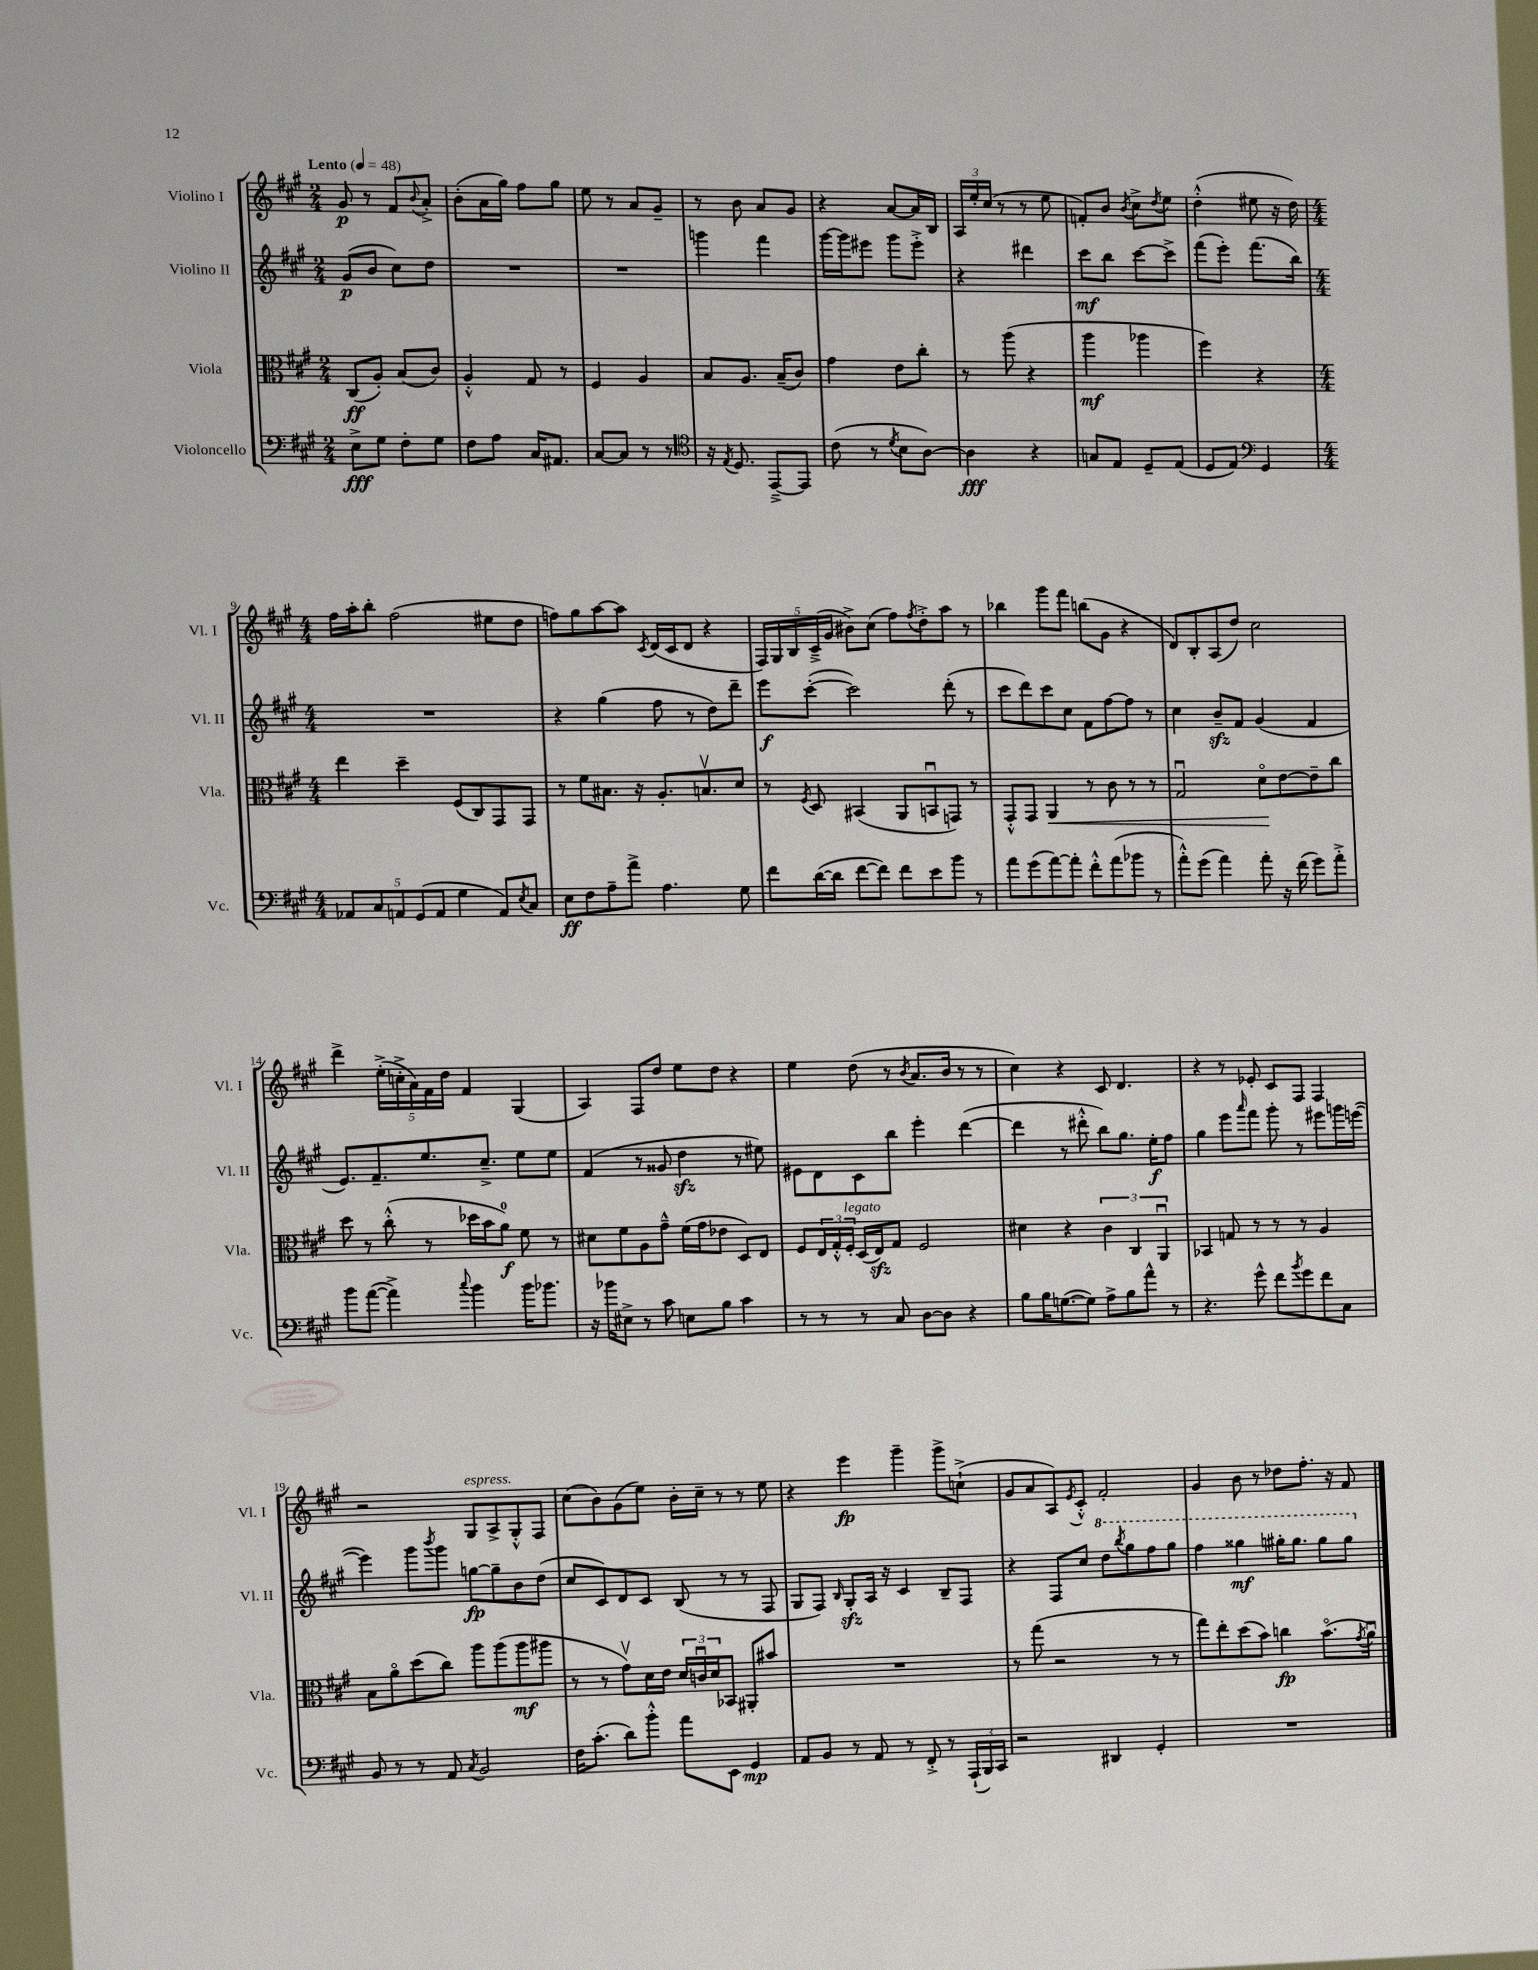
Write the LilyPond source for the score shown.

<<
\new StaffGroup <<
\new Staff = "s0" \with { instrumentName = "Violino I" shortInstrumentName = "Vl. I" } {
    \clef treble \key a \major \numericTimeSignature \time 2/4 \tempo "Lento" 4 = 48
    gis'8\p r8 fis'8 \appoggiatura { b'8 } a'8-.-> |
    b'8-.( a'16 gis''16) fis''8 gis''8 |
    e''8 r8 a'8 gis'8-- |
    r8 b'8 a'8 gis'8 |
    r4 a'8~ a'16 b16 |
    \tuplet 3/2 { a16 e''16-. cis''16( } r8 r8 e''8 |
    f'8-.) b'8 \acciaccatura { b'8 } cis''8-> \acciaccatura { d''8 } e''8 |
    d''4-.-^( eis''8 r16 d''16) |
    \numericTimeSignature \time 4/4 fis''16 a''16-. b''8-. fis''2( eis''8 d''8 |
    f''8) gis''8 a''8~ a''8 \acciaccatura { cis'8 } d'16( cis'16 d'8 r4 |
    \tuplet 5/4 { fis16) gis16 b16 cis'16--->( gis'16 } bis'8->) cis''8( fis''8) \acciaccatura { fis''8 } d''8-.-> a''8 r8 |
    bes''4 gis'''8 fis'''8 b''8( gis'8 r4 |
    d'8) b8-. a8( d''8) cis''2 |
    d'''4-> \tuplet 5/4 { e''16-.->( c''16-.-> a'16) fis'16 d''16 } fis'4 gis4( |
    a4) fis8 d''8 e''8 d''8 r4 |
    e''4 d''8( r8 \acciaccatura { b'8 } a'8. b'16 r8 r8 |
    cis''4) r4 cis'8 d'4. |
    r4 r8 ees'8-. cis'8 fis8 fis4 |
    r2 gis8^\markup { \italic "espress." } a8-> gis8-.-^ fis8 |
    cis''8( b'8) gis'8( e''8) b'16-. cis''16-- r8 r8 e''8 |
    r4 e'''4\fp gis'''4-- gis'''8-> c''8-!->( |
    gis'8 a'8 a8) \acciaccatura { e'8 } cis'8-.-^ fis'2-. |
    gis'4 b'8 r8 des''8 fis''8.-. r16 fis'8 \bar "|." |
}
\new Staff = "s1" \with { instrumentName = "Violino II" shortInstrumentName = "Vl. II" } {
    \clef treble \key a \major \numericTimeSignature \time 2/4
    gis'8\p( b'8 cis''8) d''8 |
    R2 |
    R2 |
    g'''4 fis'''4 |
    gis'''16~ gis'''16 eis'''8 gis'''8 eis'''8-.-> |
    r4 dis'''4 |
    cis'''8\mf b''8 cis'''8~ cis'''8-> |
    fis'''8( e'''8-.) fis'''8.( b''16) |
    \numericTimeSignature \time 4/4 R1 |
    r4 gis''4( fis''8 r8 d''8) d'''8-- |
    e'''8\f cis'''8~-.( cis'''2) d'''8-.( r8 |
    cis'''8 d'''8) cis'''8 cis''8 fis'8 fis''8~ fis''8 r8 |
    cis''4 b'8--\sfz fis'8 gis'4( fis'4 |
    e'8.) fis'8.-- e''8. cis''8.---> e''8 e''8 |
    fis'4( r8 gisis'8 d''4\sfz r8 eis''8) |
    eis'8 d'8 cis'8 b''8 e'''4-. d'''4~( |
    d'''4 r8 dis'''8-.-^ b''8) gis''8. e''16-.\f fis''8 |
    gis''4 e'''8 \grace { a'''16 } fis'''8 gis'''8-. r8 eis'''8 g'''16 e'''16~( |
    e'''4) gis'''8 \acciaccatura { b'''8 } gis'''8 g''8~\fp g''8-- b'8 d''8( |
    cis''8 cis'8) d'8 cis'8 b8( r8 r8 fis8 |
    gis8 fis8) \grace { b16 } gis8-.\sfz a16 r16 cis'4 b8-- fis8 |
    r4 fis8 cis''8 \ottava #1 d'''8 \acciaccatura { b'''8 } gis'''8 fis'''8 gis'''8 |
    fis'''4 gisis'''4\mf gis'''16-. gis'''8. gis'''8 gis'''8 \ottava #0 \bar "|." |
}
\new Staff = "s2" \with { instrumentName = "Viola" shortInstrumentName = "Vla." } {
    \clef alto \key a \major \numericTimeSignature \time 2/4
    cis8\ff( a8-.) b8( cis'8) |
    a4-.-^ gis8 r8 |
    fis4 a4 |
    b8 a8. b16--( cis'8) |
    gis'4 e'8 cis''8-. |
    r8 a''8( r4 |
    a''4\mf aes''4 |
    fis''4) r4 |
    \numericTimeSignature \time 4/4 e''4 d''4-- fis8( cis8) gis,8 gis,8 |
    r8 fis'8 bis8. r16 a8.-. b8.\upbow d'8 |
    r8 \acciaccatura { fis8 } d8 bis,4( a,8 b,8\downbow g,8) r8 |
    gis,8-.-^ gis,8 a,4\< r8 cis'8 r8 r8 |
    gis2\downbow d'8\flageolet\! e'8~ e'8-- cis''8 |
    d''8 r8 cis''8-.-^( r8 des''16 b'16 a'8-0\f) fis'8 r8 |
    dis'8 fis'8 a8 gis'8---^ fis'16( gis'16 ees'8 d8) e8 |
    fis8 \tuplet 3/2 { e16 gis16-.-^ fis16-.^\markup { \italic "legato" } } d16( e16\sfz) gis8 fis2 |
    dis'4 r4 \tuplet 3/2 { cis'4 cis4 a,4\downbow } |
    bes,4 g8 r8 r8 r8 a4 |
    b8 a'8\flageolet d''8( cis''8) a''8 a''8( a''8\mf ais''8 |
    r8 r8 gis'8\upbow) d'16 e'16 \tuplet 3/2 { d'16 c'16\downbow d'16 } bes,8 ais,8-. bis'8 |
    R1 |
    r8 gis''8( r2 r8 r8 |
    gis''8) e''8-. d''8( b'8) c''4\fp b'8.\flageolet( \acciaccatura { gis'8 } a'16\downbow) \bar "|." |
}
\new Staff = "s3" \with { instrumentName = "Violoncello" shortInstrumentName = "Vc." } {
    \clef bass \key a \major \numericTimeSignature \time 2/4
    e8->\fff gis8 fis8-. gis8 |
    fis8 a8 cis16 ais,8. |
    cis8~ cis8 r8 r8 |
    \clef tenor r16 \acciaccatura { e8 } d8. e,8~---> e,8 |
    cis'8( r8 \acciaccatura { d'8 } b8 a8~) |
    a4\fff r4 |
    g8 e8 d8-- e8( |
    d8 e8) \clef bass gis,4 |
    \numericTimeSignature \time 4/4 \tuplet 5/4 { aes,8 cis8 a,8 gis,8( a,8 } gis4 a,8) \acciaccatura { e8 } cis8 |
    e8\ff fis8 a8-- a'8-> a4. gis8 |
    fis'8 d'16~( d'16 fis'8~ fis'8) fis'8 e'8 b'8 r8 |
    a'8 gis'8( a'8~) a'8-. fis'8-.-^ a'8( bes'8 r8 |
    a'8-.-^) gis'8( a'4) a'8-. r16 fis'16( gis'8) a'8-.-> |
    b'8 a'8~( a'4->) \appoggiatura { cis''8 } b'4 b'16 bes'8. |
    r16 bes'16 eis8-> r8 cis'8 e8 b8 cis'4 |
    r8 r8 r8 cis8 d8~ d8 r4 |
    b8 b16 g8.~( g8) a8-> b8 a'8-^ r8 |
    r4. gis'8-^ fis'8 \acciaccatura { b'8 } gis'8 fis'8 cis8 |
    b,8 r8 r8 a,8 \acciaccatura { cis8 } b,2 |
    fis16 cis'8.-.( d'8) b'8-.-^ a'8 e,8 gis,4\mp |
    a,8 b,8 r8 a,8 r8 fis,8-.-> r8 \tuplet 3/2 { a,,16-!( b,,16) cis,16 } |
    r2 dis,4 gis,4-. |
    R1 \bar "|." |
}
>>
>>
